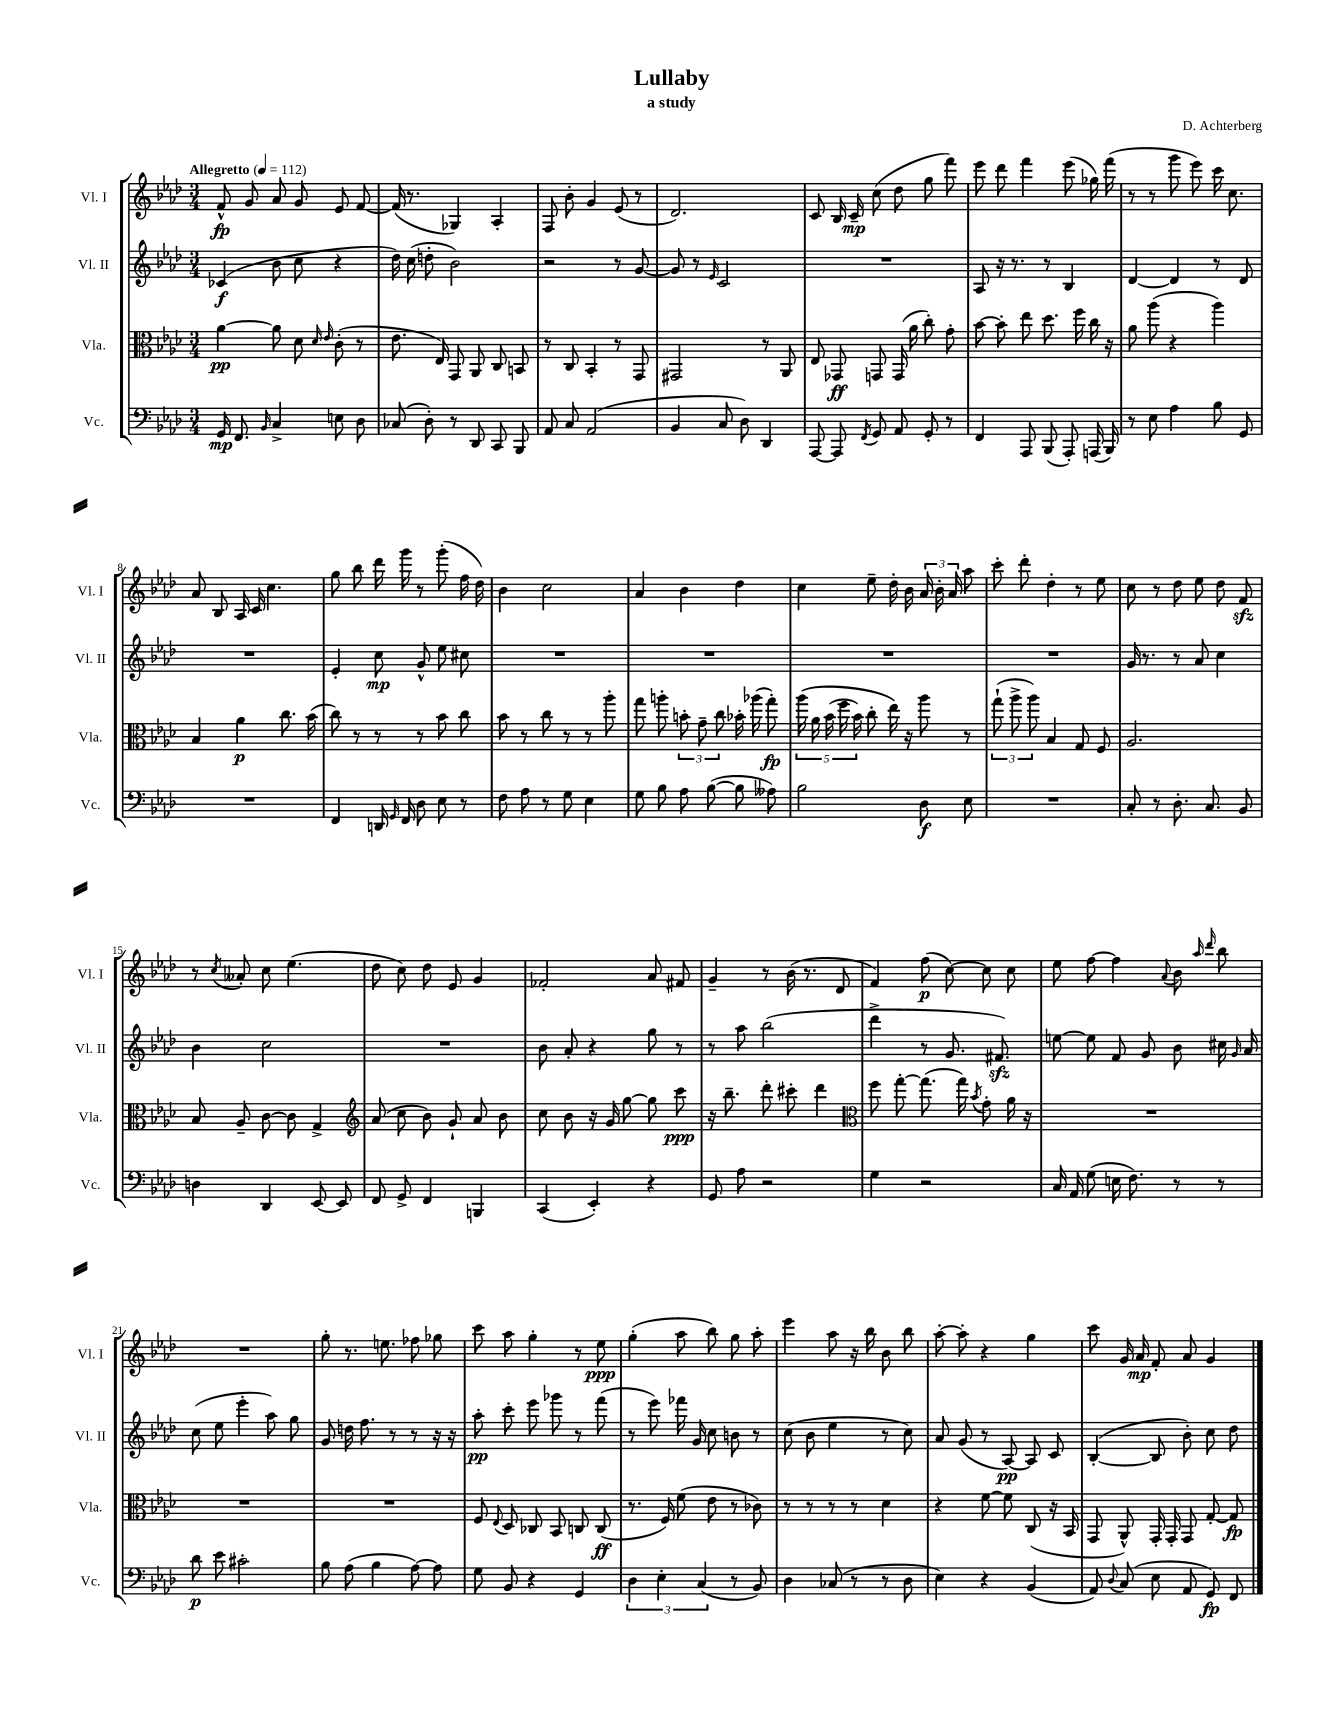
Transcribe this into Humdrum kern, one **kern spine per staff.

**kern	**kern	**kern	**kern
*staff4	*staff3	*staff2	*staff1
*clefF4	*clefC3	*clefG2	*clefG2
*k[b-e-a-d-]	*k[b-e-a-d-]	*k[b-e-a-d-]	*k[b-e-a-d-]
*M3/4	*M3/4	*M3/4	*M3/4
*MM112	*MM112	*MM112	*MM112
16GG	[4a-	(4c-	8f^^
8.FF	.	.	.
.	.	.	8g
16qqBB-	.	.	.
4C^	8a-]	8b-	8a-
.	8d-	8cc	8g
.	16qqd-	.	.
.	16qqe-	.	.
8E	(8c'	4r	8e-
8D-	8r	.	[8f
=	=	=	=
(8C-	8.e-	16dd-)	(16f]
.	.	(16cc	8.r
8D-')	.	8dd'	.
.	16E-)	.	.
8r	8GG	2b-)	4G-)
8DD-	8AA-	.	.
8CC	8C	.	4A-'
8BBB-	8BB	.	.
=	=	=	=
8AA-	8r	2r	8F
8C	8C	.	8b-'
(2AA-	4BB-'	.	4g
.	8r	8r	(8e-
.	8GG	[8g	8r
=	=	=	=
4BB-	2GG#	8g]	2.d-)
.	.	8r	.
.	.	16qqe-	.
8C	.	2c	.
8D-)	.	.	.
4DD-	8r	.	.
.	8AA-	.	.
=	=	=	=
[8AAA-	8E-	2.r	8c
8AAA-]	8GG-	.	16B-
.	.	.	16c~
8qFF	.	.	.
8GG	8GG	.	(8cc
8AA-	(16GG	.	8dd-
.	16a-	.	.
8GG'	8cc')	.	8gg
8r	8g'	.	8fff)
=	=	=	=
4FF	[8b-	8A-	8eee-
.	8b-']	16r	8ddd-
.	.	8.r	.
8AAA-	8ee-	.	4fff
(8BBB-	8.dd-	8r	.
8AAA-')	.	4B-	(8eee-
.	16ff	.	.
(16AAA	16cc	.	16gg-)
16BBB-)	16r	.	(16fff
=	=	=	=
8r	8a-	[4d-	8r
8E-	(8aa-	.	8r
4A-	4r	4d-]	8ggg
.	.	.	8eee-)
8B-	4aa-)	8r	16ccc
.	.	.	8.cc
8GG	.	8d-	.
=	=	=	=
2.r	4B-	2.r	8a-
.	.	.	8B-
.	4a-	.	16A-
.	.	.	16c
.	.	.	4.cc
.	8.cc	.	.
.	(16b-	.	.
=	=	=	=
4FF	8cc)	4e-'	8gg
.	8r	.	8bb-
16DD	8r	8cc	16ddd-
16qqGG	.	.	.
16FF	.	.	16ggg
8D-	8r	8g^^	8r
8E-	8b-	8ee-	(8ggg'
8r	8cc	8cc#	16ff
.	.	.	16dd-)
=	=	=	=
8F	8b-	2.r	4b-
8A-	8r	.	.
8r	8cc	.	2cc
8G	8r	.	.
4E-	8r	.	.
.	8aa-'	.	.
=	=	=	=
8G	8gg	2.r	4a-
8B-	8aa'	.	.
8A-	12b'	.	4b-
.	12g~	.	.
([8B-	.	.	.
.	12cc	.	.
8B-]	16b-'	.	4dd-
.	(16aa-	.	.
8A--)	8gg')	.	.
=	=	=	=
2B-	&(20aa-	2.r	4cc
.	20a-	.	.
.	(20b-	.	.
.	20ff	.	.
.	20b-)	.	.
.	8cc'	.	8ee-~
.	16ee-&)	.	16dd-'
.	16r	.	16b-
8D-	8aa-	.	24a-
.	.	.	24b-'
.	.	.	24a-
8E-	8r	.	8aa-
=	=	=	=
2.r	(12gg`	2.r	8ccc'
.	12aa-^	.	.
.	.	.	8ddd-'
.	12aa-)	.	.
.	4B-	.	4dd-'
.	8G	.	8r
.	8F	.	8ee-
=	=	=	=
8C'	2.A-	16g	8cc
.	.	8.r	.
8r	.	.	8r
8.D-'	.	8r	8dd-
.	.	8a-	8ee-
8.C	.	.	.
.	.	4cc	8dd-
8BB-	.	.	8f
=	=	=	=
4D	8B-	4b-	8r
.	.	.	8qcc
.	8A-~	.	8a--'
4DD-	[8c	2cc	8cc
.	8c]	.	(4.ee-
[8EE-	4G^	.	.
8EE-]	.	.	.
=	=	=	=
*	*clefG2	*	*
8FF	(8a-	2.r	8dd-
8GG^	8cc	.	8cc)
4FF	8b-)	.	8dd-
.	8g`	.	8e-
4BBB	8a-	.	4g
.	8b-	.	.
=	=	=	=
(4CC	8cc	8b-	2f-'
.	8b-	8a-'	.
4EE-')	16r	4r	.
.	16g	.	.
.	[8gg	.	.
4r	8gg]	8gg	8a-
.	8ccc	8r	8f#
=	=	=	=
8GG	16r	8r	4g~
.	8.bb-~	.	.
8A-	.	8aa-	.
2r	8ddd-'	(2bb-	8r
.	8ccc#'	.	(16b-
.	.	.	8.r
.	4ddd-	.	.
.	.	.	8d-
=	=	=	=
*	*clefC3	*	*
4G	8ff	4ddd-^	4f)
.	[8gg'	.	.
2r	(8.gg]	8r	(8ff
.	.	8.g	[8cc)
.	16gg)	.	.
.	8qb-	.	.
.	8g'	.	8cc]
.	.	8.f#)	.
.	16a-	.	8cc
.	16r	.	.
=	=	=	=
16C	2.r	[8ee	8ee-
16AA-	.	.	.
(8G	.	8ee]	[8ff
16E	.	8f	4ff]
8.F)	.	.	.
.	.	8g	.
.	.	.	8qqa-
8r	.	8b-	8b-
.	.	.	16qqaa-
.	.	.	16qqddd-
8r	.	16cc#	8bb-
.	.	16qqg	.
.	.	16a-	.
=	=	=	=
8d-	2.r	(8cc	2.r
8e-	.	8ee-	.
2c#'	.	4eee-'	.
.	.	8aa-)	.
.	.	8gg	.
=	=	=	=
8B-	2.r	8g	8gg'
(8A-	.	16dd	8.r
.	.	8.ff	.
4B-	.	.	.
.	.	.	8.ee
.	.	8r	.
[8A-)	.	8r	8ff-
8A-]	.	16r	8gg-
.	.	16r	.
=	=	=	=
8G	8F	8aa-'	8ccc
.	8qqE-	.	.
8BB-	8D-	8ccc'	8aa-
4r	8C-	8eee-	4gg'
.	8BB-	8ggg-	.
4GG	8C	8r	8r
.	(8C	(8fff	8ee-
=	=	=	=
6D-	8.r	8r	(4gg'
.	.	8eee-)	.
6E-'	.	.	.
.	16F)	.	.
.	(8f	16fff-	8aa-
.	.	16g	.
(6C	.	.	.
.	8e-	8cc	8bb-)
8r	8r	8b	8gg
8BB-)	8c-)	8r	8aa-'
=	=	=	=
4D-	8r	(8cc	4eee-
.	8r	8b-	.
(8C-	8r	4ee-	8aa-
8r	8r	.	16r
.	.	.	16bb-
8r	4d-	8r	8b-
8D-	.	8cc)	8bb-
=	=	=	=
4E-)	4r	8a-	[8aa-'
.	.	(8g	8aa-']
4r	[8f	8r	4r
.	8f]	[8A-)	.
(4BB-	(8C	8A-]	4gg
.	16r	8c	.
.	16BB-	.	.
=	=	=	=
8AA-)	8GG	([4B-'	8ccc
8qqD-	.	.	.
(8C	8AA-^^)	.	16g
.	.	.	16a-
8E-	16GG'	8B-]	8f'
.	16GG'	.	.
8AA-	8GG	8b-')	8a-
8GG)	[8G'	8cc	4g
8FF	8G]	8dd-	.
==	==	==	==
*-	*-	*-	*-
